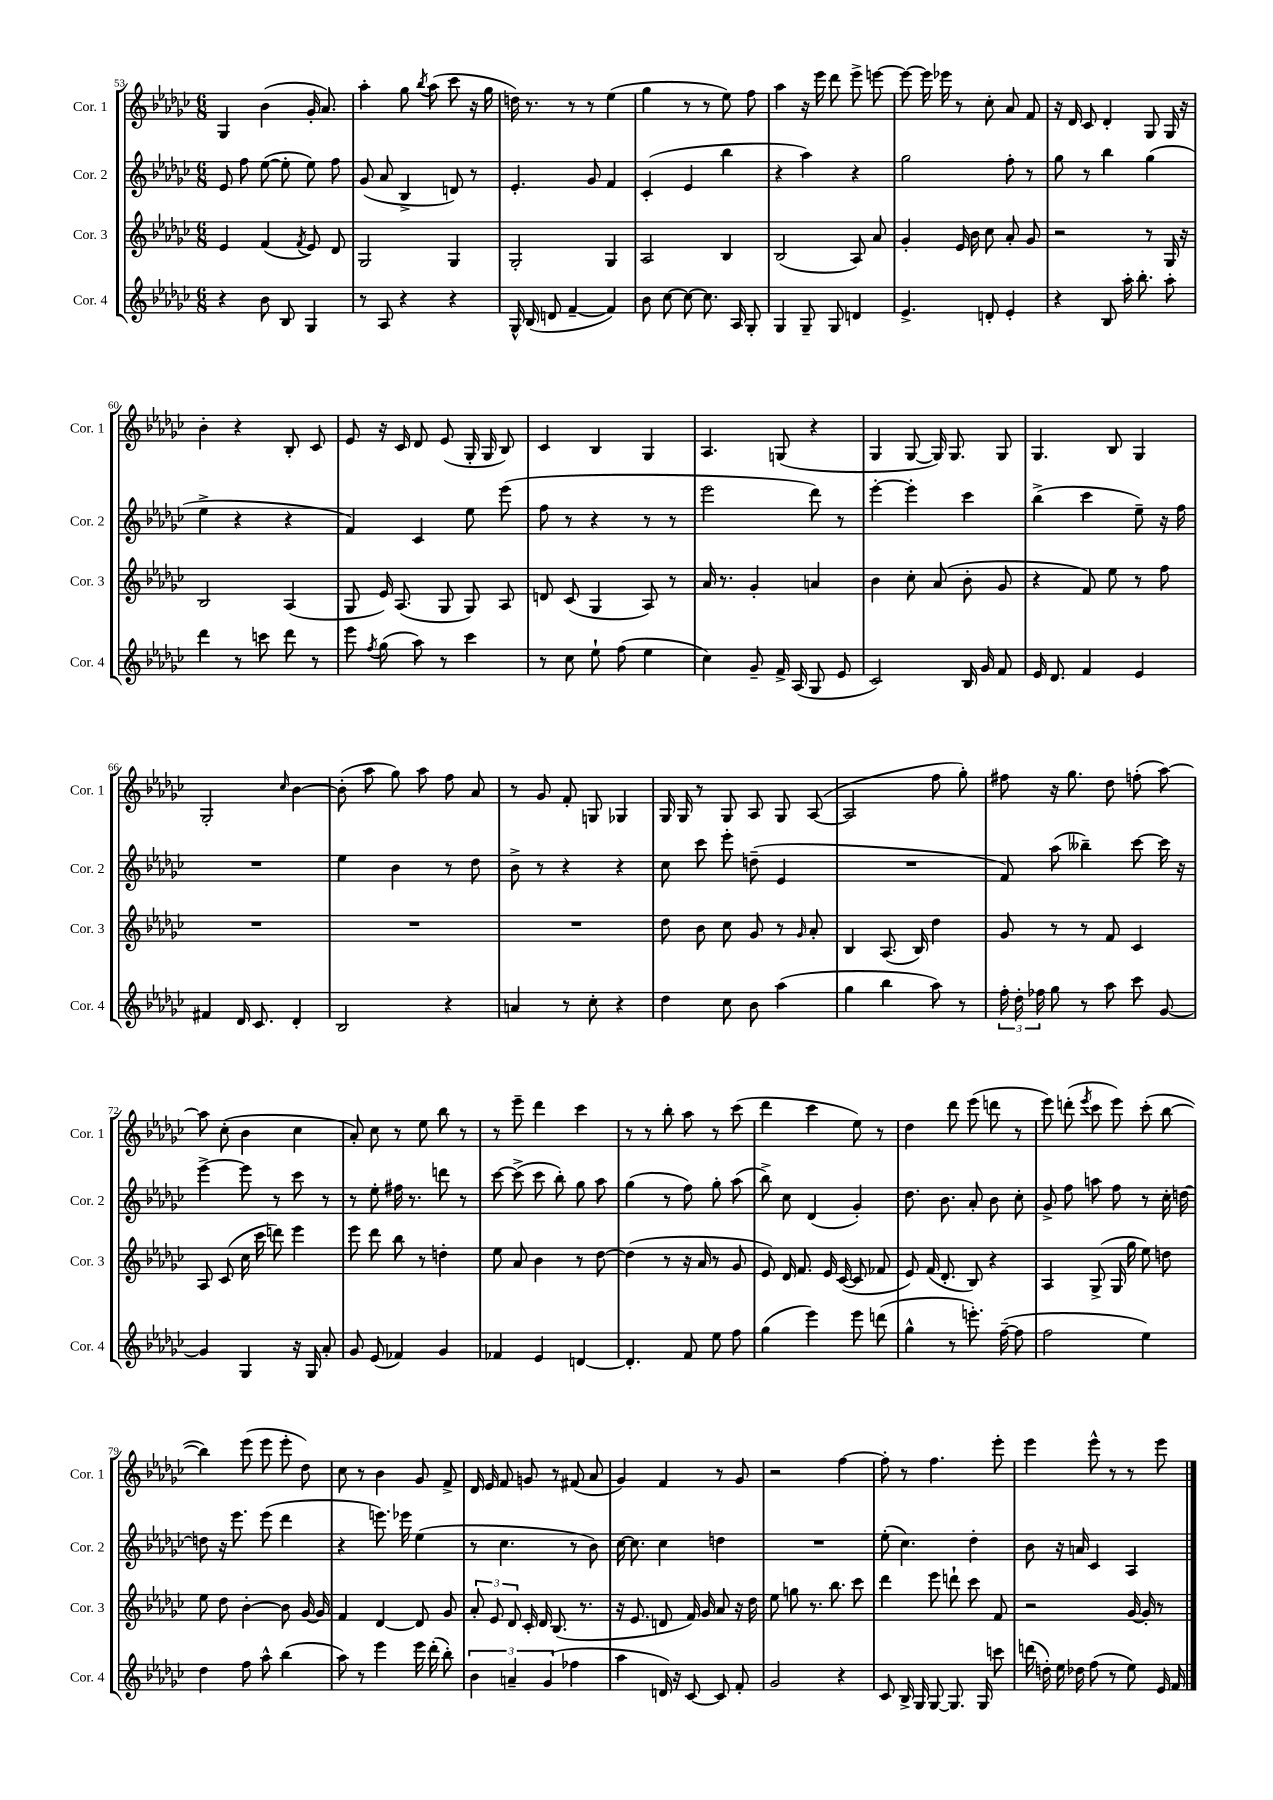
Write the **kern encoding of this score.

**kern	**kern	**kern	**kern
*staff4	*staff3	*staff2	*staff1
*clefG2	*clefG2	*clefG2	*clefG2
*k[b-e-a-d-g-c-]	*k[b-e-a-d-g-c-]	*k[b-e-a-d-g-c-]	*k[b-e-a-d-g-c-]
*M6/8	*M6/8	*M6/8	*M6/8
4r	4e-/	8e-/	4G-/
.	.	8ff\	.
8b-\	(4f/	([8ee-\	(4b-\
8B-/	.	8ee-'\]	.
.	8qf/	.	.
4G-/	8e-/)	8ee-\)	16g-'/
.	.	.	8.a-/)
.	8d-/	8ff\	.
=	=	=	=
8r	2G-/	(8g-/	4aa-'\
8A-/	.	8a-/	.
4r	.	4B-^/	8gg-\
.	.	.	8qbb-/
.	.	.	(8aa-\
4r	4G-/	8d/)	8ccc-\
.	.	8r	16r
.	.	.	16gg-\
=	=	=	=
16G-^^/	2G-'/	4.e-'/	16dd\)
(16B-/	.	.	8.r
8d/	.	.	.
[4f~/	.	.	8r
.	.	8g-/	8r
4f/])	4G-/	4f/	(4ee-\
=	=	=	=
8b-\	2A-/	(4c-'/	4gg-\
[8cc-\	.	.	.
8cc-\_	.	4e-/	8r
8.cc-\]	.	.	8r
.	4B-/	4bb-\	8ee-\)
16A-/	.	.	.
8G-'/	.	.	8ff\
=	=	=	=
4G-/	(2B-/	4r	4aa-\
8G-~/	.	4aa-\)	16r
.	.	.	16eee-\
8G-/	.	.	8ddd-\
4d/	8A-/)	4r	8eee-^\
.	8a-/	.	[8eee\
=	=	=	=
4.e-^/	4g-'/	2gg-\	8eee\_
.	.	.	16eee\]
.	.	.	16eee-\
.	16e-/	.	8r
.	16b-\	.	.
8d'/	8cc-\	.	8cc-'\
4e-'/	8a-'/	8ff'\	8a-/
.	8g-/	8r	8f/
=	=	=	=
4r	2r	8gg-\	16r
.	.	.	16d-/
.	.	8r	8c-/
8B-/	.	4bb-\	4d-'/
16aa-'\	.	.	.
8.bb-'\	.	.	.
.	8r	(4gg-\	8G-/
8aa-'\	16G-/	.	16G-/
.	16r	.	16r
=	=	=	=
4ddd-\	2B-/	4ee-^\	4b-'\
8r	.	4r	4r
8ccc\	.	.	.
8ddd-\	(4A-/	4r	8B-'/
8r	.	.	8c-/
=	=	=	=
8eee-\	8G-/	4f/)	8e-/
8qff/	.	.	.
(8gg-\	16e-/)	.	16r
.	(8.A-/	.	16c-/
8aa-\)	.	4c-/	8d-/
8r	8G-/	.	(8e-/
4ccc-\	8G-/)	8ee-\	16G-'/
.	.	.	16G-/
.	8A-/	(8eee-\	8B-/)
=	=	=	=
8r	8d/	8ff\	4c-/
8cc-\	(8c-/	8r	.
8ee-`\	4G-/	4r	4B-/
(8ff\	.	.	.
4ee-\	8A-/)	8r	4G-/
.	8r	8r	.
=	=	=	=
4cc-\)	16a-/	2eee-\	4.A-/
.	8.r	.	.
8g-~/	4g-'/	.	.
16f^/	.	.	(8G/
(16A-/	.	.	.
8G-/	4a/	8ddd-\)	4r
8e-/	.	8r	.
=	=	=	=
2c-/)	4b-\	[4eee-'\	4G-/
.	8cc-'\	4eee-'\]	[8G-/
.	(8a-/	.	16G-/])
.	.	.	8.G-/
16B-/	8b-'\	4ccc-\	.
16g-/	.	.	.
8f/	8g-/	.	8G-/
=	=	=	=
16e-/	4r	(4bb-^\	4.G-/
8.d-/	.	.	.
4f/	8f/)	4ccc-\	.
.	8ee-\	.	8B-/
4e-/	8r	8ee-~\)	4G-/
.	8ff\	16r	.
.	.	16ff\	.
=	=	=	=
4f#/	2.r	2.r	2G-'/
16d-/	.	.	.
8.c-/	.	.	.
.	.	.	16qqcc-/
4d-'/	.	.	[4b-\
=	=	=	=
2B-/	2.r	4ee-\	(8b-'\]
.	.	.	8aa-\
.	.	4b-\	8gg-\)
.	.	.	8aa-\
4r	.	8r	8ff\
.	.	8dd-\	8a-/
=	=	=	=
4a/	2.r	8b-^\	8r
.	.	8r	8g-/
8r	.	4r	8f'/
8cc-'\	.	.	8G/
4r	.	4r	4G-/
=	=	=	=
4dd-\	8dd-\	8cc-\	16G-/
.	.	.	16G-/
.	8b-\	8ccc-\	8r
8cc-\	8cc-\	8eee-'\	8G-/
8b-\	8g-/	(8dd~\	8A-/
(4aa-\	8r	4e-/	8G-/
.	16qqg-/	.	.
.	8a-'/	.	([8A-/
=	=	=	=
4gg-\	4B-/	2.r	2A-/]
4bb-\	(8.A-/	.	.
.	16B-/)	.	.
8aa-\)	4dd-\	.	8ff\
8r	.	.	8gg-'\)
=	=	=	=
24ff'\	8g-/	8f/)	8ff#\
24dd-'\	.	.	.
24ff-\	.	.	.
8gg-\	8r	(8aa-\	16r
.	.	.	8.gg-\
8r	8r	4bb--~\)	.
8aa-\	8f/	.	8dd-\
8ccc-\	4c-/	[8ccc-\	(8ff'\
[8g-/	.	16ccc-\]	[8aa-\)
.	.	16r	.
=	=	=	=
4g-/]	8A-/	[4eee-^\	8aa-\]
.	(8c-/	.	(8cc-'\
4G-/	16cc-\	8eee-\]	4b-\
.	16ccc-\	.	.
.	8ddd\)	8r	.
16r	4eee-\	8ccc-\	4cc-\
16G-/	.	.	.
8a-'/	.	8r	.
=	=	=	=
8g-/	8eee-\	8r	8a-'/)
(8e-/	8ddd-\	8ee-'\	8cc-\
4f-/)	8bb-\	16ff#\	8r
.	.	8.r	.
.	8r	.	8ee-\
4g-/	4dd'\	8ddd\	8bb-\
.	.	8r	8r
=	=	=	=
4f-/	8ee-\	[8ccc-\	8r
.	8a-/	(8ccc-^\]	8eee-~\
4e-/	4b-\	8ccc-\	4ddd-\
.	.	8bb-'\)	.
[4d/	8r	8gg-\	4ccc-\
.	[8dd-\	8aa-\	.
=	=	=	=
4.d'/]	(4dd-\]	(4gg-\	8r
.	.	.	8r
.	8r	8r	8bb-'\
8f/	16r	8ff\)	8aa-\
.	16a-/	.	.
8ee-\	8r	8gg-'\	8r
8ff\	8g-/	(8aa-\	(8ccc-\
=	=	=	=
(4gg-\	8e-/)	8bb-^\)	4ddd-\
.	16d-/	8cc-\	.
.	8.f/	.	.
4eee-\)	.	(4d-/	4ccc-\
.	16e-/	.	.
.	([16c-/	.	.
8eee-\	8c-/]	4g-'/)	8ee-\)
(8ddd\	8f-/	.	8r
=	=	=	=
4gg-^^\	8e-/)	8.dd-\	4dd-\
.	(16f/	.	.
.	8.d-'/	8.b-\	.
8r	.	.	8ddd-\
8.eee'\)	8B-/)	8a-'/	(8eee-\
.	4r	8b-\	8ddd\
([16ff~\	.	.	.
8ff\]	.	8cc-'\	8r
=	=	=	=
2ff\	4A-/	8g-^/	8eee-\)
.	.	8ff\	(8ddd'\
.	.	.	8qeee-/
.	(8G-^/	8aa\	8ccc-\
.	16G-/	8ff\	8eee-\)
.	16gg-\	.	.
4ee-\)	8ee-\)	8r	(8ccc-'\
.	8dd\	16cc-'\	[8bb-\
.	.	[16dd\	.
=	=	=	=
4dd-\	8ee-\	8dd\]	4bb-\])
.	8dd-\	16r	.
.	.	8.eee-\	.
8ff\	[4b-'\	.	(8eee-\
8aa-^^\	.	(8eee-\	8eee-\
(4bb-\	8b-\]	4ddd-\	8eee-'\
.	[16g-/	.	8dd-\)
.	16g-/]	.	.
=	=	=	=
8aa-\)	4f/	4r	8cc-\
8r	.	.	8r
4eee-\	[4d-/	8.eee\)	4b-\
.	.	16eee-\	.
16eee-\	8d-/]	(4ee-\	8g-/
(16ddd-'\	.	.	.
8bb-'\)	8g-/	.	8f^/
=	=	=	=
6b-\	12a-'/	8r	16d-/
.	.	.	16e-/
.	12e-/	.	.
.	.	4.cc-\	8f/
6a~/	12d-/	.	.
.	16c-'/	.	8g/
.	16d-/	.	.
(6g-/	.	.	.
.	(8.B-/	.	8r
4ff-\	.	8r	(8f#/
.	8.r	.	.
.	.	8b-\)	8a-/
=	=	=	=
4aa-\	16r	[16cc-\	4g-/)
.	8.e-/	8.cc-\]	.
16d/)	8d/	4cc-\	4f/
16r	.	.	.
[8c-/	16f/)	.	.
.	16g-/	.	.
8c-/]	8a-/	4dd\	8r
8f'/	16r	.	8g-/
.	16dd-\	.	.
=	=	=	=
2g-/	8ee-\	2.r	2r
.	8gg\	.	.
.	8.r	.	.
.	8.bb-\	.	.
4r	.	.	[4ff\
.	8ccc-\	.	.
=	=	=	=
8c-/	4ddd-\	(8ee-'\	8ff'\]
16B-^/	.	4.cc-\)	8r
16G-/	.	.	.
[8G-/	8eee-\	.	4.ff\
8.G-/]	8ddd`\	.	.
.	8ccc-\	4dd-'\	.
16G-/	.	.	.
8ccc\	8f/	.	8eee-'\
=	=	=	=
(16ddd\	2r	8b-\	4eee-\
16dd'\)	.	.	.
16ee-\	.	16r	.
16dd-\	.	16a/	.
(8ff\	.	4c-/	8eee-^^\
8r	.	.	8r
8ee-\)	[16g-/	4A-/	8r
.	16g-'/]	.	.
16e-/	8r	.	8eee-\
16f/	.	.	.
==	==	==	==
*-	*-	*-	*-
